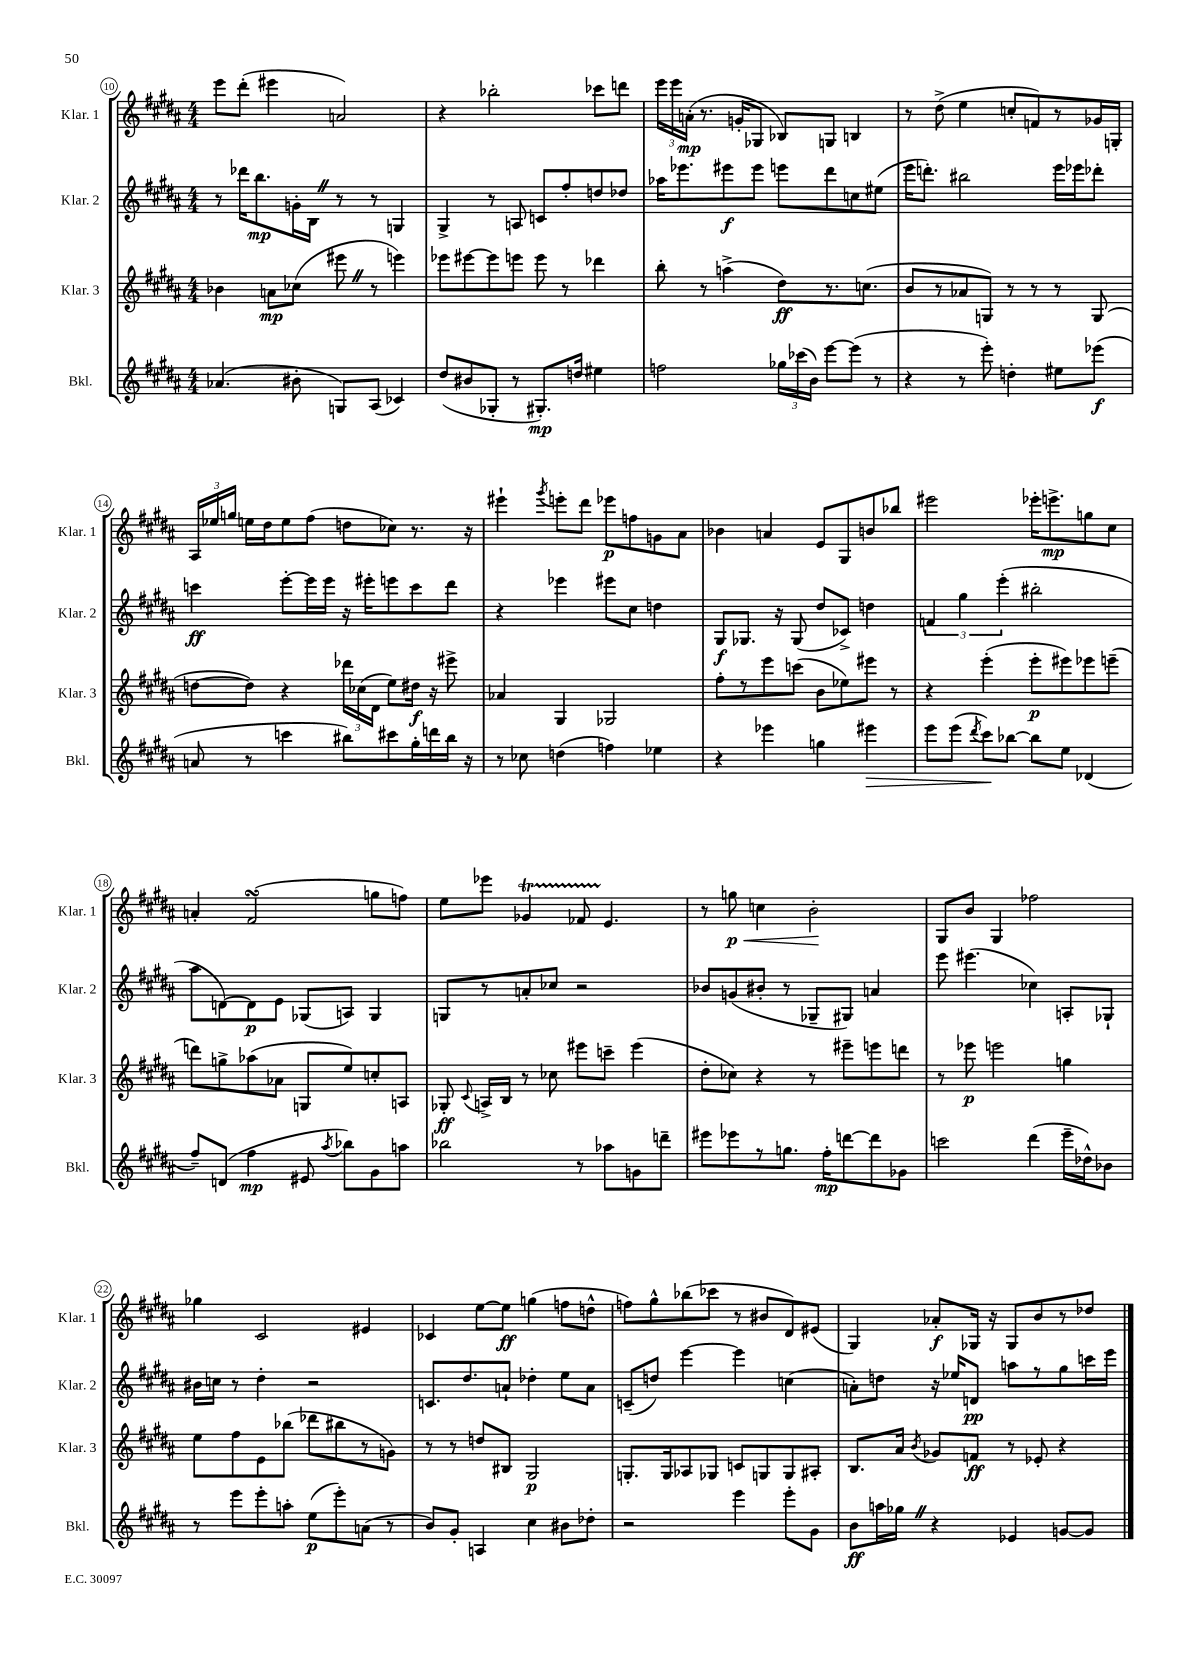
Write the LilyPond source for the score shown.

<<
\new StaffGroup <<
\new Staff = "s0" \with { instrumentName = "Klar. 1" shortInstrumentName = "Klar. 1" } {
    \clef treble \key b \major \numericTimeSignature \time 4/4
    \autoBeamOff e'''8[ dis'''8]-.( eis'''4 a'2) |
    r4 bes''2-. ces'''8[ d'''8] |
    \tuplet 3/2 { e'''16[ e'''16 a'16]-.\mp( } r8. g'16[-. ges8] bes8[) g8] b4 |
    r8 dis''8->( e''4 c''8[-. f'8) r8 ges'16 g16]-. |
    \tuplet 3/2 { ais16[ ees''16 g''16] } e''16[ dis''16 e''8 fis''8]( d''8[ ces''8]) r8. r16 |
    eis'''4-! \acciaccatura { gis'''8 } e'''8[-. dis'''8] ees'''8[\p f''8 g'8 ais'8] |
    bes'4 a'4 e'8[ gis8 b'8 bes''8] |
    eis'''2 ees'''16[-. e'''8.->\mp g''8 cis''8] |
    a'4-. fis'2\turn( g''8[ f''8]) |
    e''8[ ees'''8] ges'4\startTrillSpan fes'8 e'4.\stopTrillSpan |
    r8 g''8\p\< c''4 b'2-.\! |
    gis8[ b'8] gis4 fes''2 |
    ges''4 cis'2 eis'4 |
    ces'4 e''8[~ e''8]\ff g''4( f''8[ d''8]-^ |
    f''8[) gis''8-^ bes''8( ces'''8] r8 bis'8[ dis'8) eis'8]( |
    gis4) aes'8[-.\f ges16] r16 ges8[ b'8 r8 des''8] \bar "|." |
}
\new Staff = "s1" \with { instrumentName = "Klar. 2" shortInstrumentName = "Klar. 2" } {
    \clef treble \key b \major \numericTimeSignature \time 4/4
    \autoBeamOff r8 des'''16[ b''8.\mp g'16-. b16] \once \override BreathingSign.text = \markup { \musicglyph "scripts.caesura.straight" } \breathe r8 r8 g4 |
    gis4-> r8 a8 c'8[ fis''8-. d''8 des''8] |
    aes''16[ ees'''8. eis'''8\f eis'''8] e'''8[ dis'''8 c''8 eis''8]( |
    e'''16[ d'''8.]-.) bis''2 e'''16[ ees'''16 des'''8]-. |
    c'''4\ff e'''8[~-. e'''16 e'''16] r16 eis'''16[-. e'''8 c'''8 dis'''8] |
    r4 ees'''4 eis'''8[ cis''8] d''4 |
    gis8[\f ges8.] r16 ges8( dis''8[ ces'8]->) d''4 |
    \tuplet 3/2 { f'4 gis''4 e'''4-.( } bis''2-. |
    ais''8[ d'8~) d'8\p e'8] ges8[( a8]) ges4 |
    g8[ r8 a'8-. ces''8] r2 |
    bes'8[ g'8( bis'8]-. r8 ges8[-- gis8]) a'4 |
    e'''8 eis'''4.( ces''4) a8[-. ges8]-! |
    bis'16[ c''16] r8 dis''4-. r2 |
    c'8.[ dis''8. a'8]-! des''4-. e''8[ a'8] |
    c'8[--( d''8]) e'''4~ e'''4 c''4( |
    a'8[-.) d''8] r16 ees''16[ d'8]\pp a''8[ r8 gis''8 c'''16 e'''16] \bar "|." |
}
\new Staff = "s2" \with { instrumentName = "Klar. 3" shortInstrumentName = "Klar. 3" } {
    \clef treble \key b \major \numericTimeSignature \time 4/4
    \autoBeamOff bes'4 a'8[\mp ces''8]( eis'''8 \once \override BreathingSign.text = \markup { \musicglyph "scripts.caesura.straight" } \breathe r8 e'''4) |
    ees'''8[ eis'''8~ eis'''8 e'''8] e'''8 r8 des'''4 |
    b''8-. r8 a''4->( dis''8[\ff) r8. c''8.]( |
    b'8[ r8 aes'8 g8]) r8 r8 r8 g8( |
    d''8[~ d''8]) r4 \tuplet 3/2 { des'''16[ ces''16( dis'16] } e''8[) dis''16]\f r16 eis'''8-> |
    aes'4 gis4 ges2 |
    fis''8[-. r8 e'''8 c'''8]( b'8[ ees''8) eis'''8] r8 |
    r4 e'''4-.( e'''8[-.\p eis'''8) ees'''8 e'''8]--( |
    d'''8[) g''8-> aes''8( aes'8] g8[ e''8) c''8-. a8] |
    ges8-.\ff \appoggiatura { cis'8 } a16[-> b16] r8 ces''8 eis'''8[ c'''8]-- eis'''4( |
    dis''8[-. ces''8]) r4 r8 eis'''8[-- e'''8 d'''8] |
    r8 ees'''8\p e'''2 g''4 |
    e''8[ fis''8 e'8 bes''8]( des'''8[ bis''8 r8 g'8]) |
    r8 r8 d''8[ bis8] gis2\p |
    g8.[-. g16 aes8 ges8] c'8[ g8 g8 ais8]-. |
    b8.[ ais'16] \acciaccatura { b'8 } ges'8[ f'8]\ff r8 ees'8-. r4 \bar "|." |
}
\new Staff = "s3" \with { instrumentName = "Bkl." shortInstrumentName = "Bkl." } {
    \clef treble \key b \major \numericTimeSignature \time 4/4
    \autoBeamOff aes'4.( bis'8-. g8[) ais8]( ces'4) |
    dis''8[( bis'8 ges8]-. r8 gis8.[-.\mp) d''16] eis''4 |
    f''2 \tuplet 3/2 { ges''16[ ces'''16( b'16]) } e'''8[~ e'''8]( r8 |
    r4 r8 e'''8-.) d''4-. eis''8[ ees'''8]\f( |
    a'8 r8 c'''4 bis''8[) cis'''8 gis''16-. d'''16 bis''16] r16 |
    r8 ces''8 d''4( f''4) ees''4 |
    r4 ees'''4 g''4 eis'''4\> |
    e'''8[ e'''8]( \acciaccatura { dis'''8 } cis'''8[\!) bes''8]~ bes''8[ e''8] des'4( |
    fis''8[--) d'8]( fis''4\mp eis'8 \acciaccatura { ais''8 } bes''8[) gis'8 a''8] |
    bes''2 r8 aes''8[ g'8 d'''8]-- |
    eis'''8[ ees'''8 r8 g''8.] fis''16[-.\mp d'''8~ d'''8 ges'8] |
    c'''2 dis'''4( e'''16[-- des''16-^) bes'8] |
    r8 e'''8[ e'''8-. a''8]-. e''8[\p( e'''8-.) a'8]( r8 |
    b'8[) gis'8]-. a4 cis''4 bis'8[ des''8]-. |
    r2 e'''4 e'''8[-. gis'8] |
    b'8[\ff a''16 ges''16] \once \override BreathingSign.text = \markup { \musicglyph "scripts.caesura.straight" } \breathe r4 ees'4 g'8[~ g'8] \bar "|." |
}
>>
>>
\layout { \context { \Score currentBarNumber = #10 \override BarNumber.stencil = #(make-stencil-circler 0.1 0.3 ly:text-interface::print) } }
